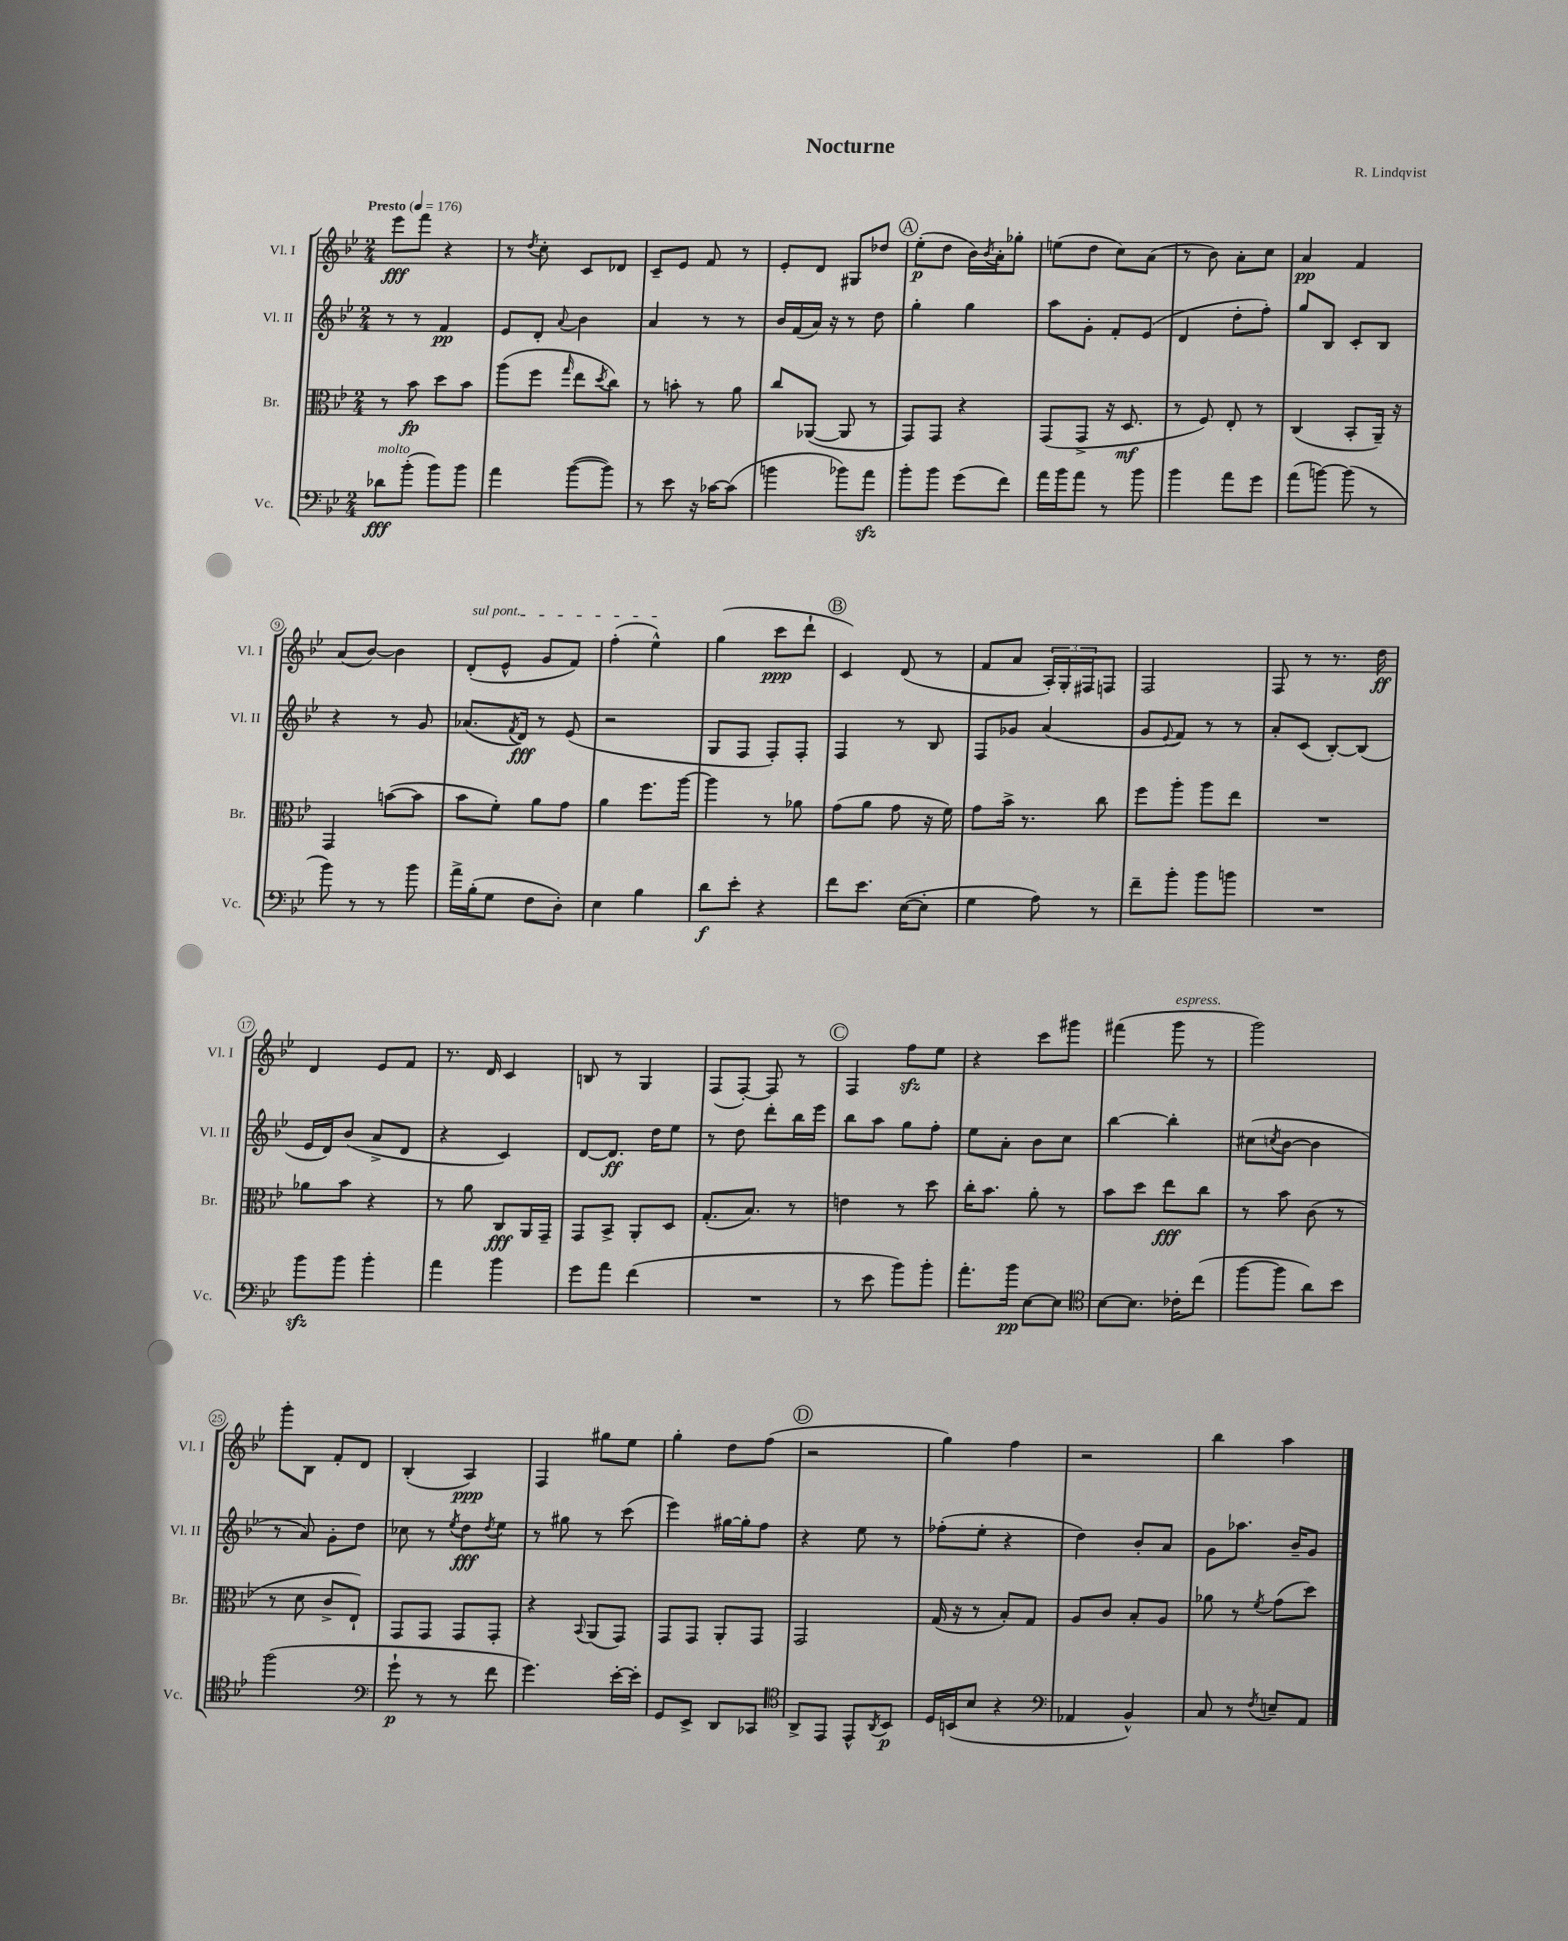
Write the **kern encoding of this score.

**kern	**kern	**kern	**kern
*staff4	*staff3	*staff2	*staff1
*clefF4	*clefC3	*clefG2	*clefG2
*k[b-e-]	*k[b-e-]	*k[b-e-]	*k[b-e-]
*M2/4	*M2/4	*M2/4	*M2/4
*MM176	*MM176	*MM176	*MM176
8d-\L	8r	8r	8eee-\L
(8b-'\J	8b-\	8r	8fff\J
8b-\L)	8dd\L	4f/	4r
8b-\J	8b-\J	.	.
=	=	=	=
4a\	(8aa\L	8e-/L	8r
.	.	.	8qdd/
.	8ff\J	8d'/J	8cc'\
.	16qqgg/	8qqa/	.
([8b-\L	8ee-\L	4b-\	8c/L
.	8qdd/	.	.
8b-\]J)	8cc\J)	.	8d-/J
=	=	=	=
8r	8r	4a/	8c~/L
8e-\	8b'\	.	8e-/J
16r	8r	8r	8f/
[16c-\LK	.	.	.
(8c-\]J	8a\	8r	8r
=	=	=	=
4b\	8cc/L	16b-/LL	8e-'/L
.	.	(16f/	.
.	([8AA-/J	16a/JJ)	8d/J
.	.	16r	.
8b-\L)	8AA-/]	8r	8G#/L
8a\J	8r	8dd\	8dd-/J
=	=	=	=
8b-'\L	8GG/L)	4gg'\	(8ee-'\L
8b-\J	8GG/J	.	8dd\J
(8g\L	4r	4gg\	16b-\LL)
.	.	.	8qb-/
.	.	.	16a'\J
8f\J)	.	.	8gg-'\J
=	=	=	=
16a\LL	(8GG/L	8aa\L	(8ee\L
16b-\J	.	.	.
8a\J	8GG^/J	8g'\J	8dd\J
8r	16r	8f'/L	8cc\L)
.	8.D/	.	.
8b-\	.	(8e-/J	(8a\J
=	=	=	=
4b-\	8r	4d/	8r
.	8F/)	.	8b-\)
8a\L	8E-'/	8dd'\L	8a'\L
8g\J	8r	8ff'\J)	8cc\J
=	=	=	=
(8a\L	(4C/	8gg/L	4a/
[8b\J)	.	8B-/J	.
(8b\]	8BB-'/L	8c'/L	4f/
8r	16AA~/Jk)	8B-/J	.
.	16r	.	.
=	=	=	=
8b-\)	4GG/	4r	(8a/L
8r	.	.	[8b-/J)
8r	([8b\L	8r	4b-\]
8b-\	8b\]J	8g/	.
=	=	=	=
16a^\LL	8b-\L	(8.a-/L	(8d'/L
(16B-'\J	.	.	.
8G\J	8f'\J)	.	8e-^^/J
.	.	8qf/	.
.	.	16d/Jk)	.
8F\L	8a\L	8r	8g/L
8D'\J)	8g\J	(8e-/	8f/J)
=	=	=	=
4E-\	4a\	2r	(4ff'\
4B-\	8.ff\L	.	4ee-^^\)
.	[16aa\Jk	.	.
=	=	=	=
8d\L	4aa\]	8G/L	(4gg\
8e-'\J	.	8F/J	.
4r	8r	8F'/L)	8ccc\L
.	8a-\	8F'/J	8ddd`\J
=	=	=	=
8f\L	(8g\L	4F/	4c/)
8.e-\J	8a\J	.	.
.	8g\	8r	(8d/
([16E-\LK	.	.	.
8E-'\]J	16r	8B-/	8r
.	16f\)	.	.
=	=	=	=
4G\	8g\L	8F/L	8f/L
.	16b-^\Jk	8g-/J	8a/J
.	8.r	.	.
8A\)	.	(4a/	24A'/LL)
.	.	.	24G'/
.	.	.	24F#/J
8r	8cc\	.	8F/J
=	=	=	=
8f~\L	8ff\L	8g/L	2F/
.	.	8qqe-/	.
8b-'\J	8aa'\J	8f/J)	.
8b-\L	8aa\L	8r	.
8b\J	8ee-\J	8r	.
=	=	=	=
2r	2r	8a'/L	8F/
.	.	(8c/J	8r
.	.	[8B-'/L)	8.r
.	.	(8B-/]J	.
.	.	.	16dd\
=	=	=	=
8b-\L	8a-\L	16e-/LL	4d/
.	.	16d/J)	.
8b-\J	8b-\J	(8b-/J	.
4b-'\	4r	8a^/L	8e-/L
.	.	8d/J	8f/J
=	=	=	=
4a\	8r	4r	8.r
.	8a\	.	.
.	.	.	16d/
4b-\	8C/L	4c/)	4c/
.	16AA/L	.	.
.	16GG~/JJ	.	.
=	=	=	=
8g\L	8GG/L	[8d/L	8B/
8a\J	8BB-^/J	8.d/]J	8r
(4f\	8AA'/L	.	4G/
.	.	16dd\LK	.
.	8D/J	8ee-\J	.
=	=	=	=
2r	(8.G'/L	8r	(8F/L
.	.	8dd\	[8F'/J)
.	8.B-/J)	.	.
.	.	8ddd'\L	8F/]
.	8r	16bb-\L	8r
.	.	16eee-\JJ	.
=	=	=	=
8r	4e\	8bb-\L	4F/
8e-\	.	8aa\J	.
8b-\L)	8r	8gg\L	8ff\L
8b-'\J	8dd\	8ff'\J	8ee-\J
=	=	=	=
8.a'\L	16cc'\LK	8ee-\L	4r
.	8.b-\J	.	.
.	.	8a'\J	.
16b-\Jk	.	.	.
[8E-\L	8a'\	8b-\L	8ccc\L
8E-\]J	8r	8cc\J	8ggg#\J
=	=	=	=
*clefC4	*	*	*
[8B-\L	8b-\L	[4bb-\	(4fff#\
8.B-\]J	8dd\J	.	.
.	8ee-\L	4bb-'\]	8ggg\
16c-'\LK	.	.	.
(8cc\J	8cc\J	.	8r
=	=	=	=
[8ff\L	8r	(8cc#\L	2ggg\)
.	.	8qcc/	.
8ff\]J	8b-\	[8b-\J	.
8a\L)	(8c\	4b-\]	.
8b-\J	8r	.	.
=	=	=	=
(2ff\	8r	8r	8ggg'\L
.	8d\	8a/)	8B-\J
.	8c^/L	8g'\L	8f'/L
.	8E-`/J)	8dd\J	8d/J
=	=	=	=
*clefF4	*	*	*
8g`\	8GG/L	8cc-\	(4B-'/
8r	8GG/J	8r	.
.	.	8qee-/	.
8r	8GG/L	8dd\L	4A/)
.	.	8qdd/	.
8f\	8GG'/J	8ee-\J	.
=	=	=	=
4.g\)	4r	8r	4F/
.	.	8gg#\	.
.	8qqBB-/	.	.
.	(8AA/L	8r	8gg#\L
[16e-'\LL	8GG/J)	(8ccc\	8ee-\J
16e-'\]JJ	.	.	.
=	=	=	=
8GG/L	8GG/L	4eee-\)	4gg'\
8EE-^/J	8GG/J	.	.
8DD/L	8AA'/L	[16gg#\LL	8dd\L
.	.	16gg#'\]J	.
8CC-/J	8GG/J	8ff\J	(8ff\J
=	=	=	=
*clefC4	*	*	*
8AA^/L	2GG/	4r	2r
8EE-/J	.	.	.
8EE-^^/L	.	8ee-\	.
8qAA/	.	.	.
8BB-/J	.	8r	.
=	=	=	=
16D/LL	(16G/	(8ff-'\L	4gg\)
(16BB/J	16r	.	.
8B-/J	8r	8ee-'\J	.
4r	8B-'/L)	4r	4ff\
.	8G/J	.	.
=	=	=	=
*clefF4	*	*	*
4AA-/	8A/L	4dd\)	2r
.	8c/J	.	.
4BB-^^/)	8B-'/L	8b-'/L	.
.	8A/J	8a/J	.
=	=	=	=
8C/	8a-\	8g\L	4bb-\
8r	8r	8.aa-\J	.
8qF/	8qf/	.	.
8E~/L	(8g\L	.	4aa\
.	.	16b-~/LK	.
8AA/J	8dd\J)	8g/J	.
==	==	==	==
*-	*-	*-	*-
